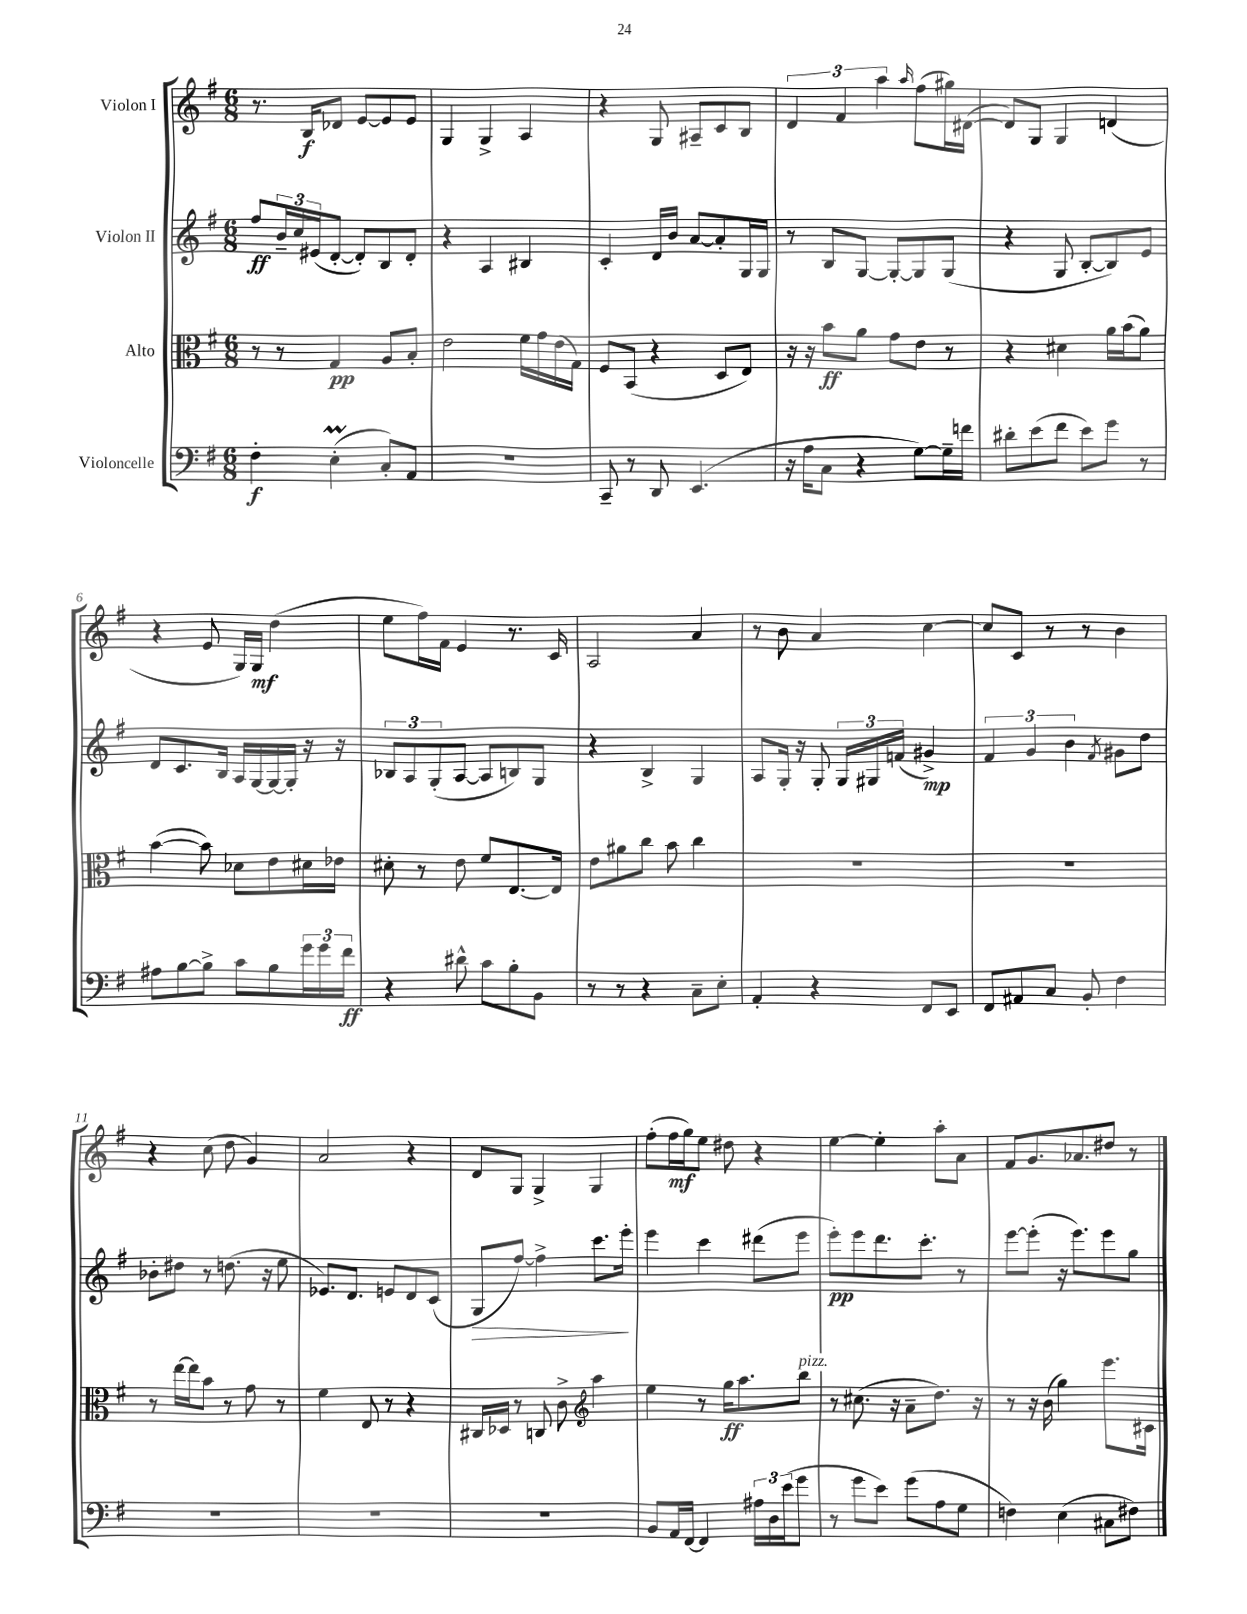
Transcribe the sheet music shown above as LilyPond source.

<<
\new StaffGroup <<
\new Staff = "s0" \with { instrumentName = "Violon I" } {
    \clef treble \key g \major \numericTimeSignature \time 6/8
    r8. b16\f des'8 e'8~ e'8 e'8 |
    g4 g4-> a4 |
    r4 g8 ais8-- c'8 b8 |
    \tuplet 3/2 { d'4 fis'4 a''4 } \grace { a''16 } fis''8( gis''16) dis'16~( |
    dis'8) g8 g4 d'4( |
    r4 e'8 g16) g16\mf d''4( |
    e''8 fis''16) fis'16 e'4 r8. c'16 |
    a2 a'4 |
    r8 b'8 a'4 c''4~ |
    c''8 c'8 r8 r8 b'4 |
    r4 c''8( d''8 g'4) |
    a'2 r4 |
    d'8 g8 g4-> g4 |
    fis''8-.( fis''16\mf g''16) e''8 dis''8 r4 |
    e''4~ e''4-. a''8-. a'8 |
    fis'8 g'8. aes'8. dis''8 r8 \bar "|." |
}
\new Staff = "s1" \with { instrumentName = "Violon II" } {
    \clef treble \key g \major \numericTimeSignature \time 6/8
    fis''8\ff \tuplet 3/2 { b'16-- c''16 eis'16( } d'8~-. d'8-.) b8 d'8-. |
    r4 a4 bis4 |
    c'4-. d'16 b'16 a'8~ a'8-. g16 g16 |
    r8 b8 g8~ g8~-. g8 g8( |
    r4 g8 b8~-. b8) e'8 |
    d'8 c'8. b16 a16 g16~ g16~ g16-. r16 r16 |
    \tuplet 3/2 { bes8 a8 g8-.( } a8~ a8 b8) g8 |
    r4 b4-> g4 |
    a8 g16-. r16 g8-. \tuplet 3/2 { g16 gis16 f'16( } gis'4->\mp) |
    \tuplet 3/2 { fis'4 g'4 b'4 } \acciaccatura { fis'8 } gis'8 d''8 |
    bes'8-. dis''8 r8 d''8.( r16 e''8 |
    ees'8.) d'8. e'8 d'8 c'8( |
    g8\> fis''8~) fis''4-> c'''8. e'''16-.\! |
    e'''4 c'''4 dis'''8( e'''8 |
    e'''8-.\pp) e'''8 d'''8. c'''8.-. r8 |
    e'''8~ e'''8-.( r16 e'''8.) e'''8 g''8 \bar "|." |
}
\new Staff = "s2" \with { instrumentName = "Alto" } {
    \clef alto \key g \major \numericTimeSignature \time 6/8
    r8 r8 g4\pp a8 b8-. |
    e'2 fis'16 g'16 e'16( g16) |
    fis8 b,8( r4 d8 e8) |
    r16 r16 b'8\ff a'8 g'8 e'8 r8 |
    r4 dis'4 a'16 b'16( a'8) |
    b'4~( b'8) des'8 e'8 dis'16 ees'16 |
    dis'8-. r8 e'8 fis'8 e8.~ e16 |
    e'8 ais'8 c''8 b'8 c''4 |
    R2. |
    R2. |
    r8 e''16~ e''16 b'8 r8 g'8 r8 |
    fis'4 e8 r8 r4 |
    cis16 des16 r8 c8 c'8-> \clef treble a''4 |
    e''4 r8 g''16\ff a''8. b''8^\markup { \italic "pizz." } |
    r8 cis''8.( r16 a'8-- d''8.) r16 |
    r8 r16 b'16( g''4) e'''8. cis'16 \bar "|." |
}
\new Staff = "s3" \with { instrumentName = "Violoncelle" } {
    \clef bass \key g \major \numericTimeSignature \time 6/8
    fis4-.\f e4-.\prall( c8-.) a,8 |
    R2. |
    c,8-- r8 d,8 e,4.( |
    r16 a16 c8 r4 g8~) g16-- f'16 |
    dis'8-. e'8( fis'8 e'8) g'8 r8 |
    ais8 b8~ b8-> c'8 b8 \tuplet 3/2 { g'16 g'16 fis'16\ff } |
    r4 dis'8-^ c'8 b8-. b,8 |
    r8 r8 r4 c8-- e8-. |
    a,4-. r4 fis,8 e,8 |
    fis,8 ais,8 c8 b,8-. fis4 |
    R2. |
    R2. |
    R2. |
    b,8 a,16 fis,16~ fis,4 \tuplet 3/2 { ais16 d16 e'16( } g'8 |
    r8 g'8 e'8) g'8( a8 g8 |
    f4) e4( cis8 fis8) \bar "|." |
}
>>
>>
